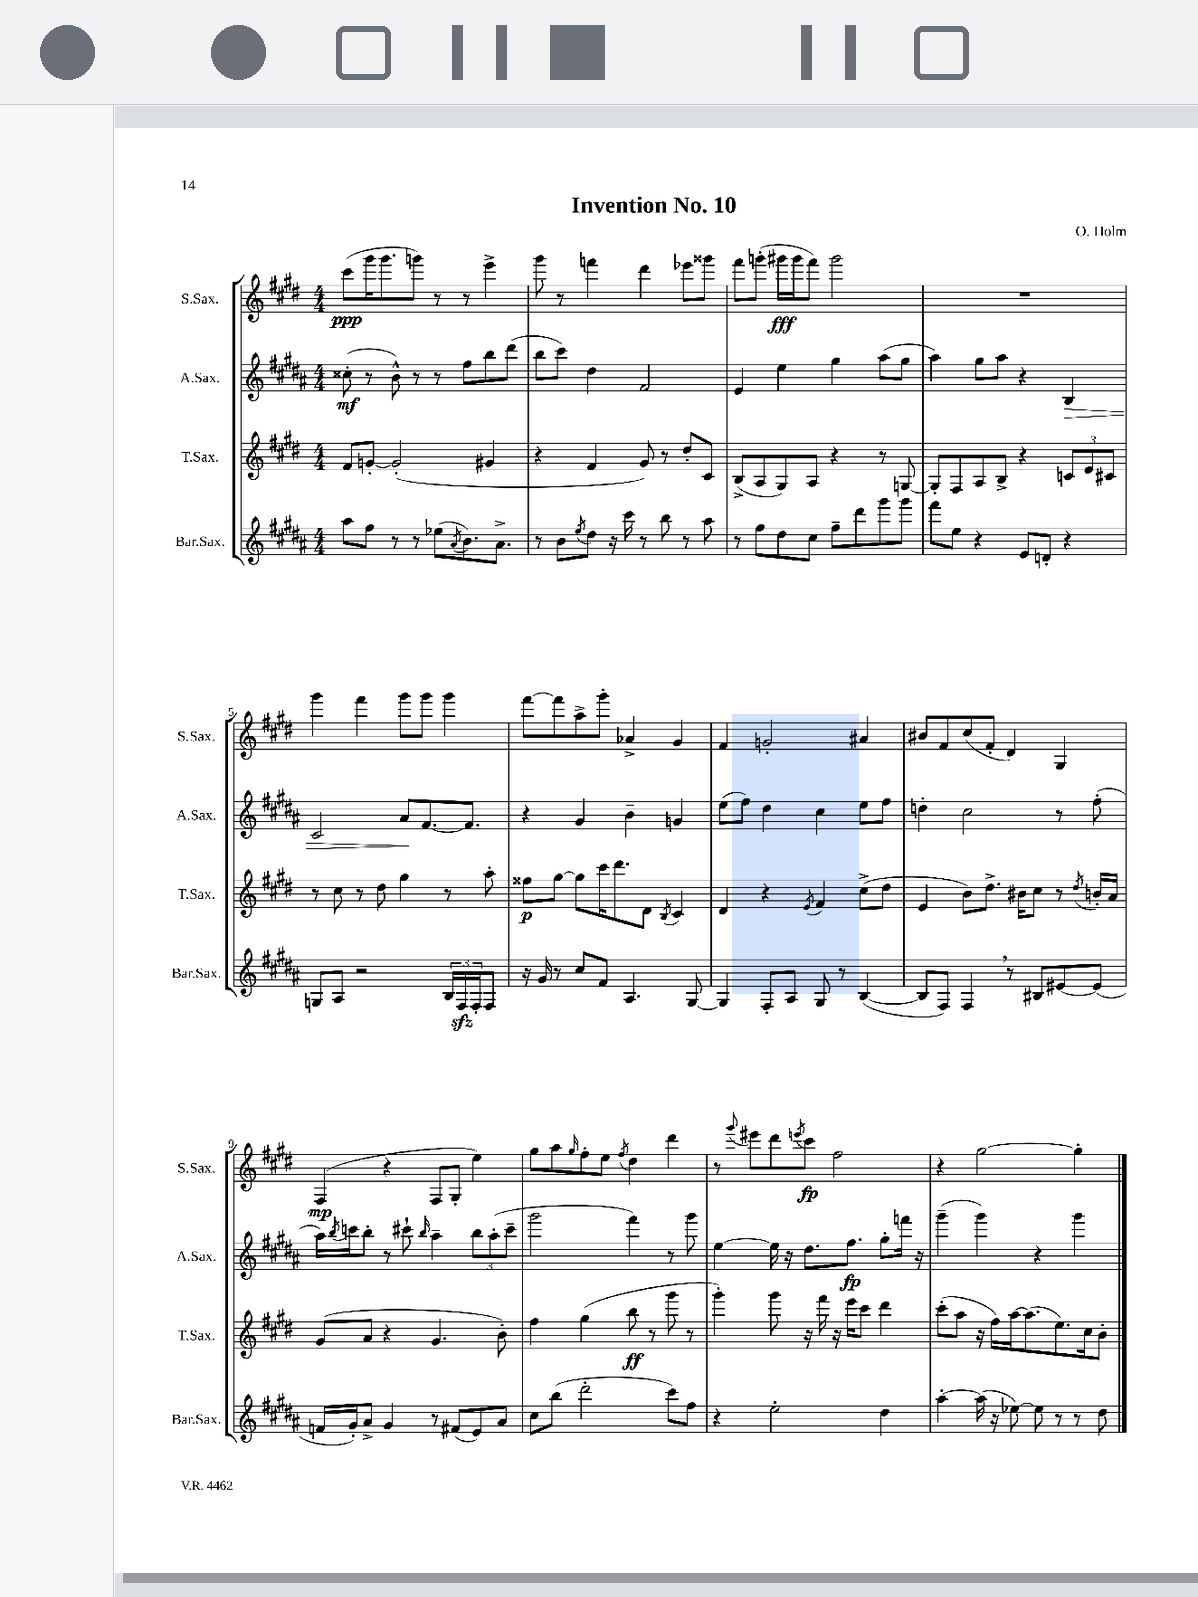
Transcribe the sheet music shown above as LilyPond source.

\header { title = "Invention No. 10" composer = "O. Holm" }
<<
\new StaffGroup <<
\new Staff = "s0" \with { instrumentName = "S.Sax." shortInstrumentName = "S.Sax." } {
    \clef treble \key e \major \numericTimeSignature \time 4/4
    cis'''8\ppp( gis'''16 gis'''8. g'''8) r8 r8 e'''4-> |
    gis'''8 r8 f'''4 dis'''4 ees'''8 gisis'''8 |
    fis'''8 g'''8-.( gis'''16\fff gis'''16 fis'''8) gis'''2 |
    R1 |
    gis'''4 fis'''4 gis'''8 gis'''8 gis'''4 |
    fis'''8~ fis'''8 a''8-> gis'''8-. aes'4-> gis'4 |
    fis'4 g'2-. ais'4 |
    bis'8 fis'8 cis''8( fis'8-. dis'4) gis4 |
    fis4\mp( r4 fis8 gis8-. e''4) |
    gis''8 a''8 \grace { gis''16 } fis''8-. e''8 \acciaccatura { fis''8 } dis''4 dis'''4 |
    r8 \appoggiatura { gis'''8 } eis'''8 dis'''8 \acciaccatura { e'''8 } cis'''8\fp fis''2 |
    r4 gis''2~ gis''4-. \bar "|." |
}
\new Staff = "s1" \with { instrumentName = "A.Sax." shortInstrumentName = "A.Sax." } {
    \clef treble \key b \major \numericTimeSignature \time 4/4
    cisis''8-.\mf( r8 b'8-^) r8 r8 fis''8 b''8 dis'''8( |
    b''8 cis'''8) dis''4 fis'2 |
    e'4 e''4 gis''4 ais''8( gis''8 |
    ais''4) gis''8 ais''8 r4 b4\> |
    cis'2 ais'8\! fis'8.~ fis'8. |
    r4 gis'4 b'4-- g'4 |
    e''8( fis''8) dis''4 cis''4 e''8 fis''8 |
    d''4-. cis''2 r8 fis''8-.( |
    ais''16) \acciaccatura { b''8 } c'''16 b''8-. r8 cis'''8-! \grace { b''16 } ais''4-- \tuplet 3/2 { b''8 ais''8-.( cis'''8-- } |
    gis'''2 fis'''4) r8 gis'''8 |
    e''4~ e''16 r16 dis''8. fis''8.\fp gis''8-. f'''16 r16 |
    gis'''4--( gis'''4) r4 gis'''4 \bar "|." |
}
\new Staff = "s2" \with { instrumentName = "T.Sax." shortInstrumentName = "T.Sax." } {
    \clef treble \key e \major \numericTimeSignature \time 4/4
    fis'8 g'8~-. g'2-.( gis'4 |
    r4 fis'4 gis'8) r8 dis''8-. cis'8 |
    b8->( a8 gis8) a8 r4 r8 g8~ |
    g8-. fis8 a8 b8-> r4 \tuplet 3/2 { c'8 e'8 cis'8 } |
    r8 cis''8 r8 dis''8 gis''4 r8 a''8-. |
    fisis''8\p gis''8~ gis''8 cis'''16 dis'''8. dis'8 \acciaccatura { b8 } cis'4 |
    dis'4 r4 \acciaccatura { e'8 } fis'4 cis''8->( dis''8 |
    e'4 b'8) dis''8.-> bis'16 cis''8 r8 \acciaccatura { dis''8 } b'16-. a'16 |
    gis'8( a'8 r4 gis'4. b'8-.) |
    fis''4 gis''4( b''8\ff r8 gis'''8 r8 |
    gis'''4-.) gis'''8 r16 fis'''16 r16 e'''16 cis'''8 dis'''4 |
    cis'''8-.( a''8 r16 fis''16) a''16~ a''8.( e''8.) cis''16 b'8-. \bar "|." |
}
\new Staff = "s3" \with { instrumentName = "Bar.Sax." shortInstrumentName = "Bar.Sax." } {
    \clef treble \key b \major \numericTimeSignature \time 4/4
    ais''8 fis''8 r8 r8 ees''8( \acciaccatura { ais'8 } b'8.) ais'8.-> |
    r8 b'8 \acciaccatura { e''8 } dis''8 r16 cis'''16 r8 b''8 r8 ais''8 |
    r8 fis''8 dis''8 cis''8 fis''8-- dis'''8 gis'''8 gis'''8 |
    fis'''8 e''8 r4 e'8 d'8-. r4 |
    g8 ais8 r2 \tuplet 3/2 { b16 fis16\sfz fis16-. } fis8 |
    r16 gis'16 r8 cis''8 fis'8 ais4. gis8~ |
    gis4 fis8-. ais8 gis8 r8 b4~( |
    b8 fis8) fis4 \breathe r8 bis8 eis'8~ eis'8( |
    f'16 gis'16-.) ais'8-> gis'4 r8 fis'8( e'8) ais'8 |
    cis''8 b''8( dis'''2-. cis'''8) fis''8 |
    r4 e''2-. dis''4 |
    ais''4~-. ais''16( r16 ees''8~) ees''8 r8 r8 dis''8 \bar "|." |
}
>>
>>
